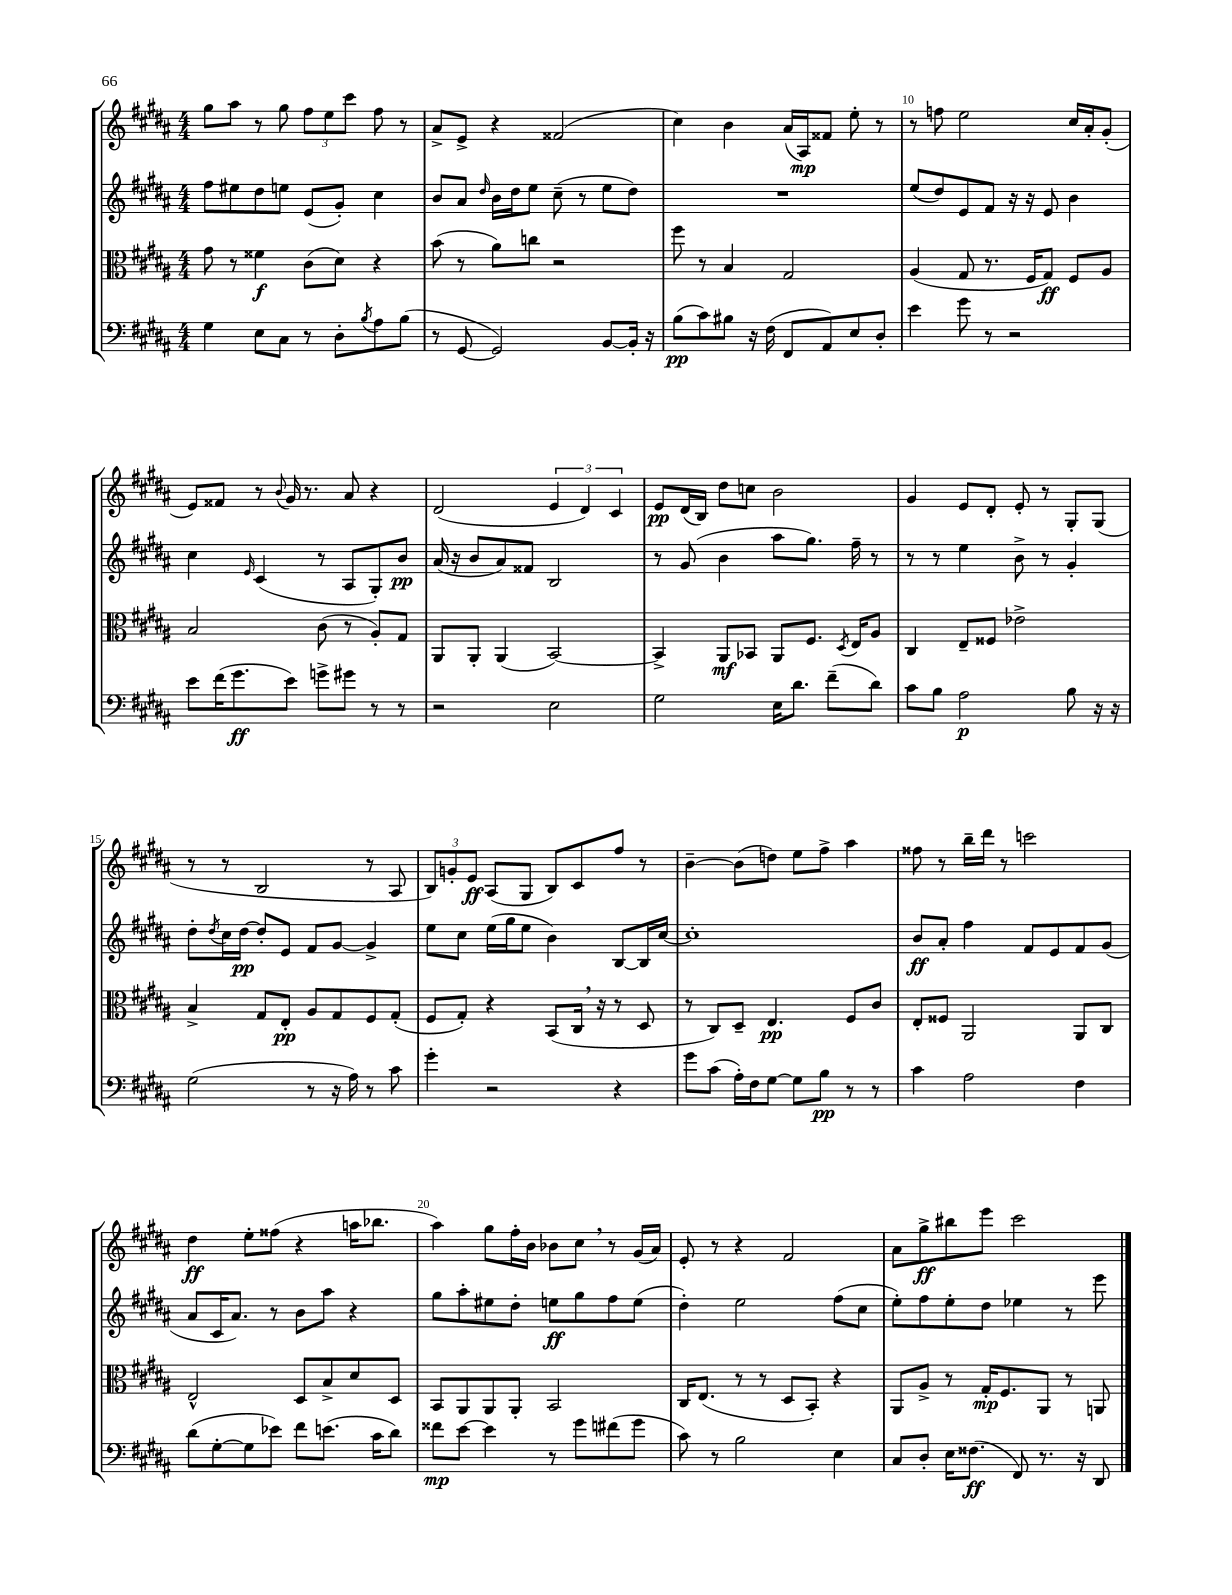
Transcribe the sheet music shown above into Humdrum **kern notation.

**kern	**kern	**kern	**kern
*staff4	*staff3	*staff2	*staff1
*clefF4	*clefC3	*clefG2	*clefG2
*k[f#c#g#d#a#]	*k[f#c#g#d#a#]	*k[f#c#g#d#a#]	*k[f#c#g#d#a#]
*M4/4	*M4/4	*M4/4	*M4/4
4G#	8g#	8ff#	8gg#
.	8r	8ee#	8aa#
8E	4f##	8dd#	8r
8C#	.	8ee	8gg#
8r	(8c#	(8e	12ff#
.	.	.	12ee
8D#'	8d#)	8g#')	.
.	.	.	12ccc#
8qB	.	.	.
8A#	4r	4cc#	8ff#
(8B	.	.	8r
=	=	=	=
8r	(8b	8b	8a#^
[8GG#	8r	8a#	8e^
.	.	16qqdd#	.
2GG#])	8a#)	16b	4r
.	.	16dd#	.
.	8cc	8ee	.
.	2r	(8cc#~	(2f##
.	.	8r	.
[8BB	.	8ee	.
16BB']	.	8dd#)	.
16r	.	.	.
=	=	=	=
(8B	8ff#	1r	4cc#)
8c#)	8r	.	.
8B#	4B	.	4b
16r	.	.	.
(16F#	.	.	.
8FF#	2G#	.	(16a#
.	.	.	16A#)
8AA#)	.	.	8f##
8E	.	.	8ee'
8D#'	.	.	8r
=	=	=	=
4e	(4A#	(8ee	8r
.	.	8dd#)	8ff
8g#	8G#	8e	2ee
8r	8.r	8f#	.
2r	.	16r	.
.	16F#	16r	.
.	8G#)	8e	.
.	8F#	4b	16cc#
.	.	.	16a#'
.	8A#	.	(8g#'
=	=	=	=
8e	2B	4cc#	8e)
(16f#	.	.	8f##
8.g#	.	.	.
.	.	16qqe	.
.	.	(4c#	8r
.	.	.	8qqb
8e)	.	.	16g#
.	.	.	8.r
8g^	(8c#	8r	.
8g#	8r	8A#	8a#
8r	8A#')	8G#')	4r
8r	8G#	8b	.
=	=	=	=
2r	8AA#	(16a#	(2d#
.	.	16r	.
.	8AA#'	8b	.
.	(4AA#	8a#)	.
.	.	8f##	.
2E	[2BB)	2B	6e
.	.	.	6d#)
.	.	.	6c#
=	=	=	=
2G#	4BB^]	8r	8e
.	.	(8g#	(16d#
.	.	.	16B)
.	8AA#	4b	8dd#
.	8BB-	.	8cc
16E	8AA#	8aa#	2b
8.d#	.	.	.
.	8.F#	8.gg#)	.
(8f#~	.	.	.
.	8qD#	.	.
.	16E	16ff#~	.
8d#)	8A#	8r	.
=	=	=	=
8c#	4C#	8r	4g#
8B	.	8r	.
2A#	8E~	4ee	8e
.	8F##	.	8d#'
.	2e-^	8b^	8e'
.	.	8r	8r
8B	.	4g#'	8G#'
16r	.	.	(8G#
16r	.	.	.
=	=	=	=
(2G#	4B^	8dd#'	8r
.	.	8qdd#	.
.	.	16cc#	8r
.	.	[16dd#	.
.	8G#	8dd#']	2B
.	8E'	8e	.
8r	8A#	8f#	.
16r	8G#	[8g#	.
16A#)	.	.	.
8r	8F#	4g#^]	8r
8c#	(8G#'	.	8A#
=	=	=	=
4g#'	8F#	8ee	12B)
.	.	.	12g'
.	8G#')	8cc#	.
.	.	.	12e
2r	4r	(16ee	(8A#
.	.	16gg#	.
.	.	8ee	8G#
.	(8BB	4b)	8B)
.	16C#	.	8c#
.	16r	.	.
4r	8r	[8B	8ff#
.	8D#	16B]	8r
.	.	[16cc#	.
=	=	=	=
8g#	8r	1cc#']	[4b~
(8c#	8C#)	.	.
16A#')	8D#~	.	(8b]
16F#	.	.	.
[8G#	4.E	.	8dd)
8G#]	.	.	8ee
8B	.	.	8ff#^
8r	8F#	.	4aa#
8r	8c#	.	.
=	=	=	=
4c#	8E'	8b	8ff##
.	8F##	8a#'	8r
2A#	2AA#	4ff#	16bb~
.	.	.	16ddd#
.	.	.	8r
.	.	8f#	2ccc
.	.	8e	.
4F#	8AA#	8f#	.
.	8C#	(8g#	.
=	=	=	=
(8d#	2E^^	8a#	4dd#
[8G#'	.	16c#	.
.	.	8.a#)	.
8G#]	.	.	8ee'
8e-)	.	8r	(8ff##
8f#	8D#	8b	4r
(8.e	8B^	8aa#	.
.	8d#	4r	16aa
16c#	.	.	8.bb-
8d#)	8D#	.	.
=	=	=	=
8f##	8BB	8gg#	4aa#)
[8e	8AA#	8aa#'	.
4e]	8AA#	8ee#	8gg#
.	8AA#'	8dd#'	16ff#'
.	.	.	16b
8r	2BB	8ee	8b-
8g#	.	8gg#	8cc#
(8f#	.	8ff#	8r
8g#	.	(8ee	(16g#
.	.	.	16a#)
=	=	=	=
8c#)	16C#	4dd#')	8e'
.	(8.E	.	.
8r	.	.	8r
2B	8r	2ee	4r
.	8r	.	.
.	8D#	.	2f#
.	8BB')	.	.
4E	4r	(8ff#	.
.	.	8cc#	.
=	=	=	=
8C#	8AA#	8ee')	8a#
8D#'	8A#^	8ff#	8gg#^
16E	8r	8ee'	8bb#
(8.F##	.	.	.
.	16G#'	8dd#	8eee
.	8.F#	.	.
8FF#)	.	4ee-	2ccc#
8.r	8AA#	.	.
.	8r	8r	.
16r	.	.	.
8DD#	8AA	8eee	.
==	==	==	==
*-	*-	*-	*-
